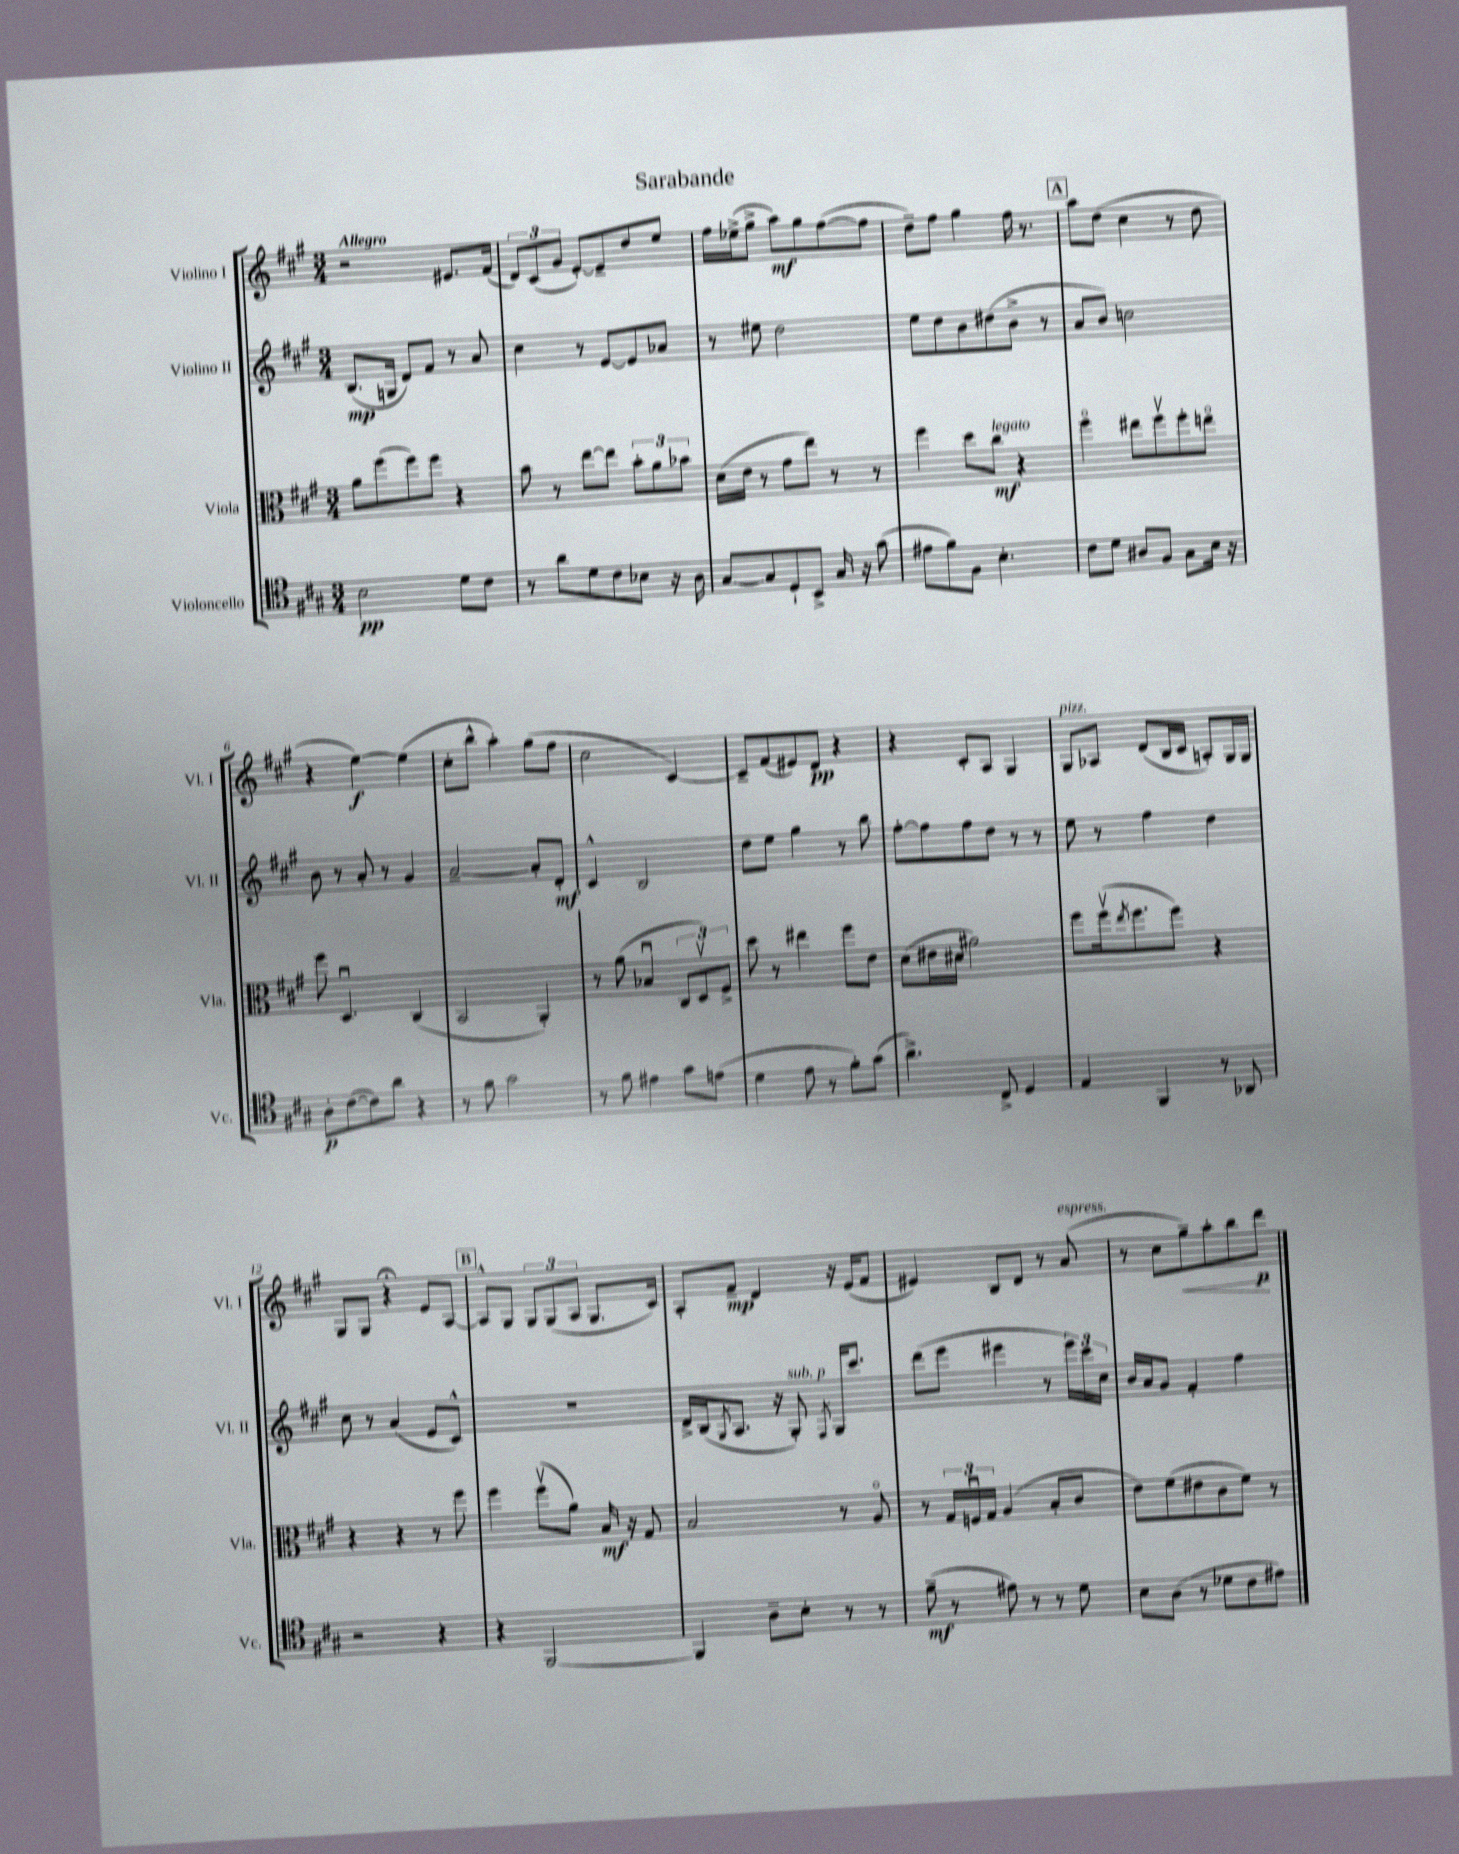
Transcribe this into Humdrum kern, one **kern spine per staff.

**kern	**kern	**kern	**kern
*staff4	*staff3	*staff2	*staff1
*clefC4	*clefC3	*clefG2	*clefG2
*k[f#c#g#]	*k[f#c#g#]	*k[f#c#g#]	*k[f#c#g#]
*M3/4	*M3/4	*M3/4	*M3/4
2B\	8a\L	(8.B/L	2r
.	(8ff#\	.	.
.	.	16G/Jk	.
.	8ff#\)	8d/L)	.
.	8ff#\J	8f#/J	.
8d\L	4r	8r	8.e#/L
8c#\J	.	8a/	.
.	.	.	(16f#/Jk
=	=	=	=
8r	8b\	4cc#\	12d/L)
.	.	.	(12c#/
8a\L	8r	.	.
.	.	.	12g#/J
8d\	[8ee\L	8r	[8e'/L)
8c#\	8ee\]J	[8e/L	8e~/]
8B-\J	12b'\L	8e/]	8dd/
.	12a\	.	.
16r	.	8a-/J	8ee/J
.	12b-\J	.	.
16A\	.	.	.
=	=	=	=
[8G#/L	(16d\LL	8r	16ff#\LL
.	16e\JJ	.	(16ee-^\J
8G#/]	8r	8ee#\	8gg#^\J
8D`/	8g#\L	2dd\	8aa\L)
8BB^/J	8ee\J)	.	8gg#\
16G#/	8r	.	([8ff#\
16r	.	.	.
(8g#\	8r	.	8ff#\]J
=	=	=	=
8e#\L	4ff#\	8ee\L	8dd~\L)
8f#\)	.	8dd\	8ff#\J
8F#\J	8dd\L	8b\	4gg#\
4.B'\	8cc#\J	(8dd#\	.
.	4r	8b^\J	16ff#\
.	.	.	8.r
.	.	8r	.
=	=	=	=
8c#\L	4ff#o\	8a/L	8aa\L
8d\J	.	8b/J)	(8dd\J
8A#/L	8ee#\L	2cc\	4cc#\
8F#/J	8ff#v\	.	.
8G#\L	8ff#'\	.	8r
16B\Jk	8eeo\J	.	8dd\
16r	.	.	.
=	=	=	=
8A'\L	8ff#\	8b\	4r
([8c#\	4.Du/	8r	.
8c#\])	.	8a'/	[4ee\)
8a\J	.	8r	.
4r	(4C#/	4g#/	(4ee\]
=	=	=	=
8r	2BB/	[2a~/	8cc#'\L
8f#\	.	.	8bb^^\J
2g#\	.	.	4aa'\)
.	4AA'/)	8a'/]L	(8gg#\L
.	.	8d'/J	8ff#\J
=	=	=	=
8r	8r	4c#^^/	2cc#\
8f#\	(8a\	.	.
4e#\	4B-u/	2B/	.
8g#\L	12C#/L	.	[4c#/)
.	12Dv/)	.	.
(8e\J	.	.	.
.	12F#^/J	.	.
=	=	=	=
4d\	8dd\	8dd\L	8c#~/]L
.	8r	8ee\J	(8f#/
8e\	4ee#\	4gg#\	8e#/)
8r	.	.	8d/J
8f#'\L)	8ff#\L	8r	4r
(8g#\J	8e\J	8bb\	.
=	=	=	=
4.a^\)	(8d\L	[8ff#'\L	4r
.	16e#\L	8ff#\]	.
.	16d#\JJ	.	.
.	2a#\)	8ff#\	8c#'/L
8C#^/	.	8dd\J	8A/J
4D/	.	8r	4G#/
.	.	8r	.
=	=	=	=
4E/	8ff#\L	8ee\	8G#/L
.	(16ff#v\k	8r	8A-/J
.	8qee/	.	.
.	8.ff#\	.	.
4FF#/	.	4ff#\	(8d/L
.	8ff#\J)	.	16B/L
.	.	.	16c#/JJ
8r	4r	4dd\	8A'/L)
8AA-/	.	.	16G#/L
.	.	.	16G#/JJ
=	=	=	=
2r	4r	8cc#\	8G#/L
.	.	8r	8G#/J
.	4r	(4a/	4r;
4r	8r	8e/L	8e/L
.	8ff#\	8c#^^/J)	[8A/J
=	=	=	=
4r	4ff#\	2.r	8A^^/]L
.	.	.	8G#/J
[2FF#/	(8ff#v\L	.	12G#/L
.	.	.	(12G#/
.	8a\J)	.	.
.	.	.	12A/J
.	16B/	.	8.G#/L
.	16r	.	.
.	8G#/	.	.
.	.	.	16c#/Jk)
=	=	=	=
4FF#/]	2B/	16d^/LL	8A'/L
.	.	(16B/J	.
.	.	8qG#/	.
.	.	8.A/J	8f#~/J
8A~\L	.	.	4d/
.	.	16r	.
8B'\J	.	8G#'/)	.
.	.	8qF#/	.
8r	8r	16G#/LK	16r
.	.	8.ccc#/J	(16e/LK
8r	8Ao/	.	8f#/J
=	=	=	=
(8f#~\	8r	(8ddd\L	4e#/)
8r	24G#/LL	8eee\J	.
.	24Fu/	.	.
.	24G#/JJ	.	.
8e#\)	(4A/	4eee#\	8B/L
8r	.	.	8d/J
8r	8B'/L	8r	8r
8d\	8c#/J	24eee#\LL)	(8a/
.	.	24ccc#\	.
.	.	24cc#\JJ	.
=	=	=	=
8B\L	8e\L)	16b/LL	8r
.	.	16a/J	.
(8A\J	(8f#\	8g#/J	8cc#\L
8r	8e#\	4f#'/	8gg#~\)
8d-\L	8c#\	.	8aa'\
8c#\	8f#\J)	4ff#\	8bb\
8e#\J)	8r	.	8ddd\J
==	==	==	==
*-	*-	*-	*-
